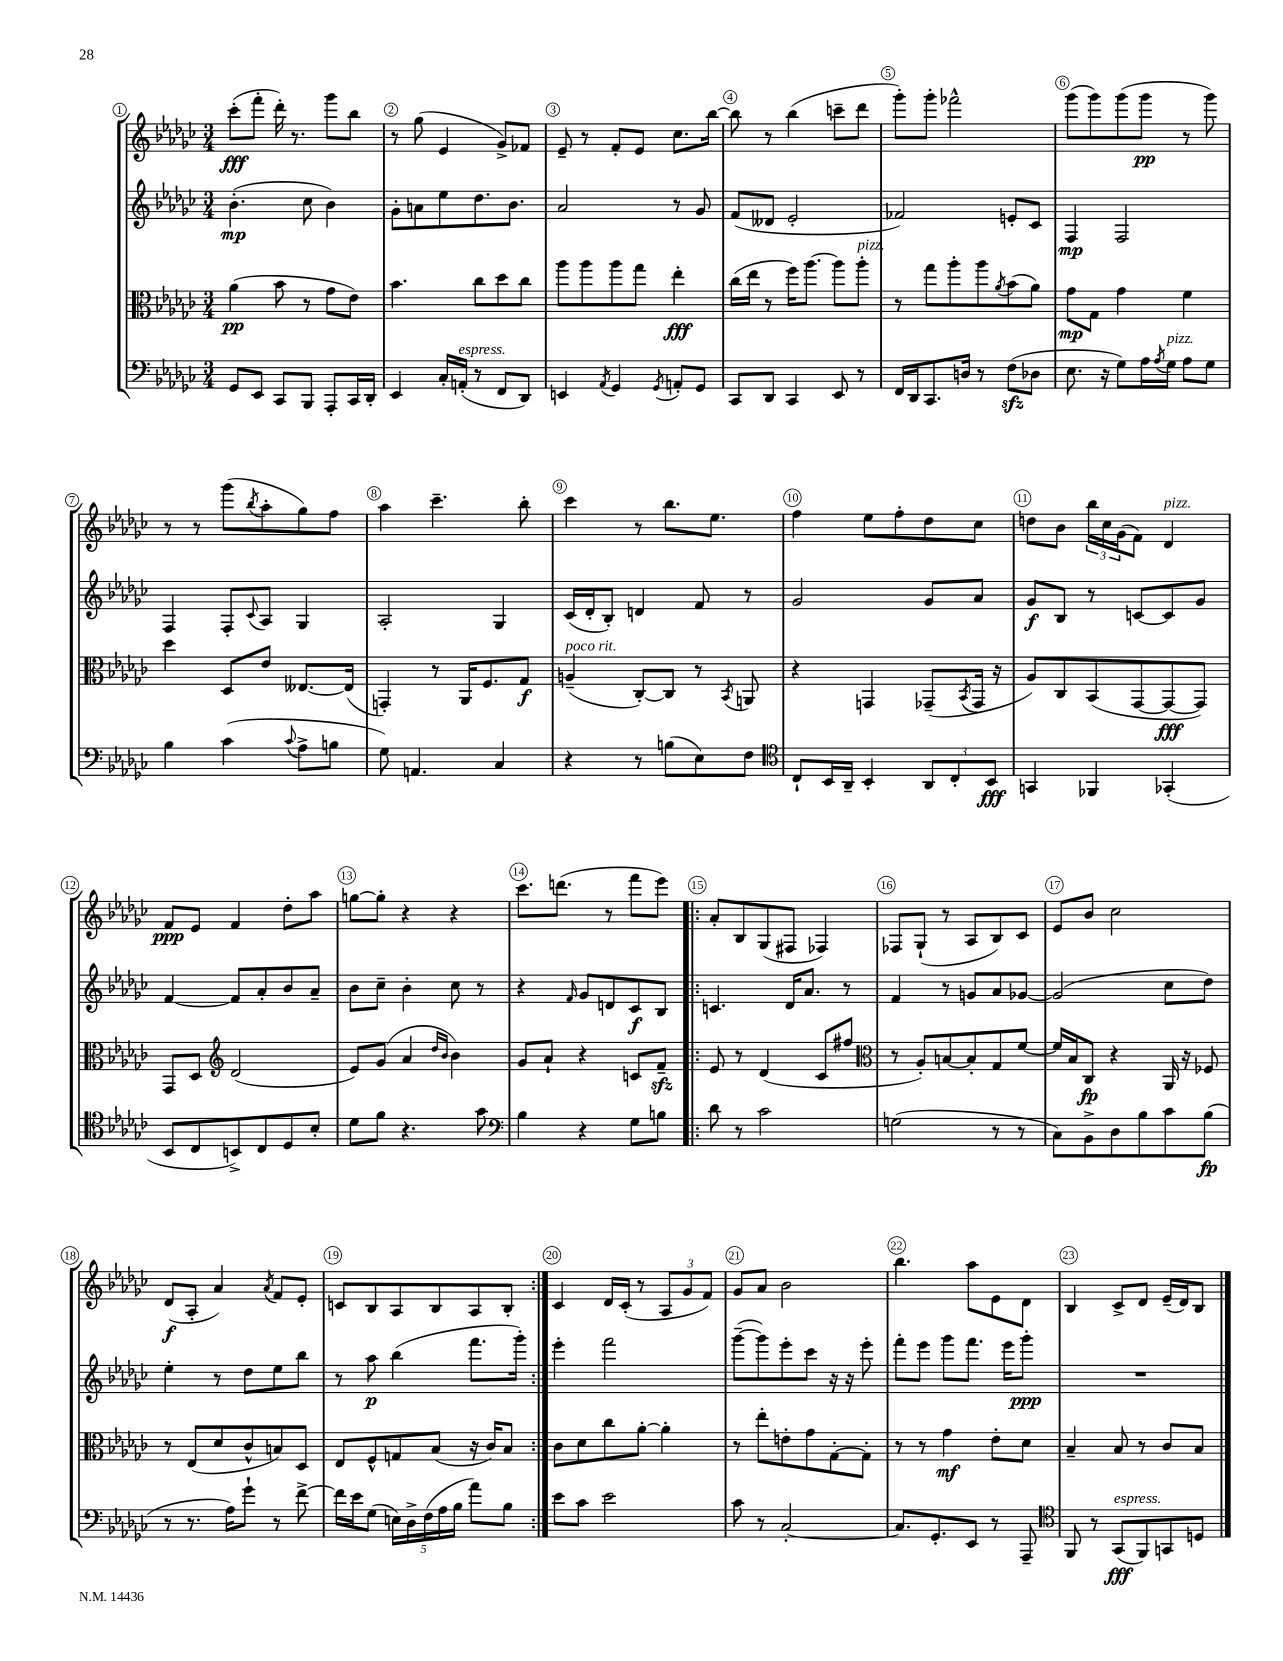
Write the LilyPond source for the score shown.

<<
\new StaffGroup <<
\new Staff = "s0" {
    \clef treble \key ges \major \numericTimeSignature \time 3/4
    ces'''8-.\fff( f'''8-. des'''16-.) r8. ges'''8 bes''8 |
    r8 ges''8( ees'4 ges'8->) fes'8 |
    ees'8-- r8 f'8-. ees'8 ces''8. bes''16~ |
    bes''8 r8 bes''4( c'''8-- des'''8 |
    ges'''8-.) ges'''8-. fes'''2-^ |
    ges'''8( ges'''8) ges'''8( ges'''8\pp r8 ges'''8) |
    r8 r8 ges'''8( \acciaccatura { bes''8 } aes''8-. ges''8) f''8 |
    aes''4 ces'''4.-- bes''8-. |
    ces'''4 r8 bes''8. ees''8. |
    f''4 ees''8 f''8-. des''8 ces''8 |
    d''8 bes'8 \tuplet 3/2 { bes''16 ces''16 ges'16( } f'8) des'4^\markup { \italic "pizz." } |
    f'8\ppp ees'8 f'4 des''8-. aes''8 |
    g''8~ g''8-. r4 r4 |
    ces'''8. d'''8.( r8 f'''8 ees'''8) |
    \repeat volta 2 { aes'8-. bes8 ges8( fis8 fes4) |
    fes8 ges8-!( r8 aes8 bes8) ces'8 |
    ees'8 bes'8 ces''2 |
    des'8\f( aes8-. aes'4) \acciaccatura { aes'8 } f'8 ees'8-. |
    c'8 bes8 aes8 bes8 aes8 bes8-. | }
    ces'4 des'16 ces'16-.( r8 \tuplet 3/2 { aes8 ges'8 f'8) } |
    ges'8 aes'8 bes'2 |
    bes''4. aes''8 ees'8 des'8 |
    bes4 ces'8-> des'8 ees'16--( des'16) bes8 \bar "|." |
}
\new Staff = "s1" {
    \clef treble \key ges \major \numericTimeSignature \time 3/4
    bes'4.-.\mp( ces''8 bes'4) |
    ges'8-. a'8 ees''8 des''8. bes'8. |
    aes'2 r8 ges'8 |
    f'8( deses'8 ees'2-. |
    fes'2) e'8-. ces'8 |
    f4\mp f2 |
    f4 f8-. \appoggiatura { ces'8 } aes8 ges4 |
    aes2-. ges4 |
    ces'16( des'16-. bes8-.) d'4 f'8 r8 |
    ges'2 ges'8 aes'8 |
    ges'8\f bes8 r8 c'8~ c'8 ges'8 |
    f'4~ f'8 aes'8-. bes'8 aes'8-- |
    bes'8 ces''8-- bes'4-. ces''8 r8 |
    r4 \grace { f'16 } ges'8 d'8 ces'8\f bes8 |
    \repeat volta 2 { c'4. des'16 aes'8. r8 |
    f'4 r8 g'8 aes'8 ges'8~ |
    ges'2( ces''8 des''8) |
    ees''4-. r8 des''8 ees''8 bes''8 |
    r8 aes''8\p bes''4( f'''8. ges'''16-.) | }
    ees'''4-. f'''2 |
    ges'''8~--( ges'''8) ees'''8-. ces'''8 r16 r16 ees'''8-. |
    f'''8-. ees'''8 ges'''8 f'''8. ees'''16 ges'''8-.\ppp |
    R2. \bar "|." |
}
\new Staff = "s2" {
    \clef alto \key ges \major \numericTimeSignature \time 3/4
    aes'4\pp( bes'8 r8 ges'8 ees'8) |
    bes'4. ces''8 des''8 ces''8 |
    aes''8 aes''8 aes''8 ges''8 ees''4-.\fff |
    ces''16( ees''16 r8 f''16) aes''8.~ aes''8 aes''8-.^\markup { \italic "pizz." } |
    r8 ges''8 aes''8-. aes''8 \acciaccatura { aes'8 } bes'8( aes'8) |
    ges'8\mp ges8 ges'4 f'4 |
    des''4 des8 ees'8 eeses8.~ eeses16( |
    g,4-.) r8 aes,16 f8. ges8\f |
    a4--^\markup { \italic "poco rit." }( ces8~-.) ces8 r8 \acciaccatura { bes,8 } a,8 |
    r4 g,4 ges,8--( \acciaccatura { bes,8 } ges,16 r16 |
    aes8) ces8 bes,8( ges,8~ ges,8~\fff ges,8) |
    ges,8 des8 \clef treble des'2( |
    ees'8) ges'8( aes'4 \grace { des''16 bes'16 } bes'4) |
    ges'8 aes'8-! r4 c'8 f'8--\sfz |
    \repeat volta 2 { ees'8 r8 des'4( ces'8 fis''8 |
    \clef alto r8 aes8-.) b8~ b8-. ges8 f'8~ |
    f'16 bes16 ces8\fp r4 aes,16 r16 fes8 |
    r8 ees8( des'8 ces'8-^ b8) des8 |
    ees8 f8-^ g8 bes8( r16 ces'16) bes8 | }
    ces'8 des'8 ces''8 aes'8~-. aes'4-. |
    r8 ees''8-. e'8-. ges'8 ges8~-. ges8-. |
    r8 r8 ges'4\mf ees'8-. des'8 |
    bes4-- bes8 r8 ces'8 bes8 \bar "|." |
}
\new Staff = "s3" {
    \clef bass \key ges \major \numericTimeSignature \time 3/4
    ges,8 ees,8 ces,8 bes,,8 aes,,8-. ces,16 des,16-. |
    ees,4 ces16-. a,16-.^\markup { \italic "espress." }( r8 f,8 des,8) |
    e,4 \acciaccatura { aes,8 } ges,4 \acciaccatura { ges,8 } a,8-. ges,8 |
    ces,8 des,8 ces,4 ees,8 r8 |
    f,16 des,16 ces,8. d16 r8 f8\sfz( des8 |
    ees8. r16 ges8) aes16 \acciaccatura { aes8 } ges16^\markup { \italic "pizz." } aes8 ges8 |
    bes4 ces'4( \appoggiatura { ces'8 } aes8-> b8 |
    ges8) a,4. ces4 |
    r4 r8 b8( ees8) f8 |
    \clef tenor ces8-! bes,16 aes,16-- bes,4-. \tuplet 3/2 { aes,8 ces8-. bes,8\fff } |
    g,4 fes,4 ges,4-.( |
    bes,8 ces8 b,8->) ces8 des8 bes8-. |
    des'8 f'8 r4. ges'8 |
    \clef bass bes4 r4 ges8 b8 |
    \repeat volta 2 { des'8 r8 ces'2 |
    g2( r8 r8 |
    ces8) bes,8-> des8 bes8 ces'8 bes8\fp( |
    r8 r8. aes16) ges'8-! r8 f'8~-> |
    f'16 ees'16 ges8( \tuplet 5/4 { e16) des16-> f16( aes16 bes16 } aes'8) bes8 | }
    ees'8 ces'8 ees'2 |
    ces'8 r8 ces2~-. |
    ces8. ges,8.-. ees,8 r8 aes,,8-- |
    \clef tenor f,8 r8 ges,8\fff^\markup { \italic "espress." }( f,8) g,8 d8 \bar "|." |
}
>>
>>
\layout { \context { \Score \override BarNumber.break-visibility = ##(#f #t #t) barNumberVisibility = #all-bar-numbers-visible \override BarNumber.stencil = #(make-stencil-circler 0.1 0.3 ly:text-interface::print) } }
